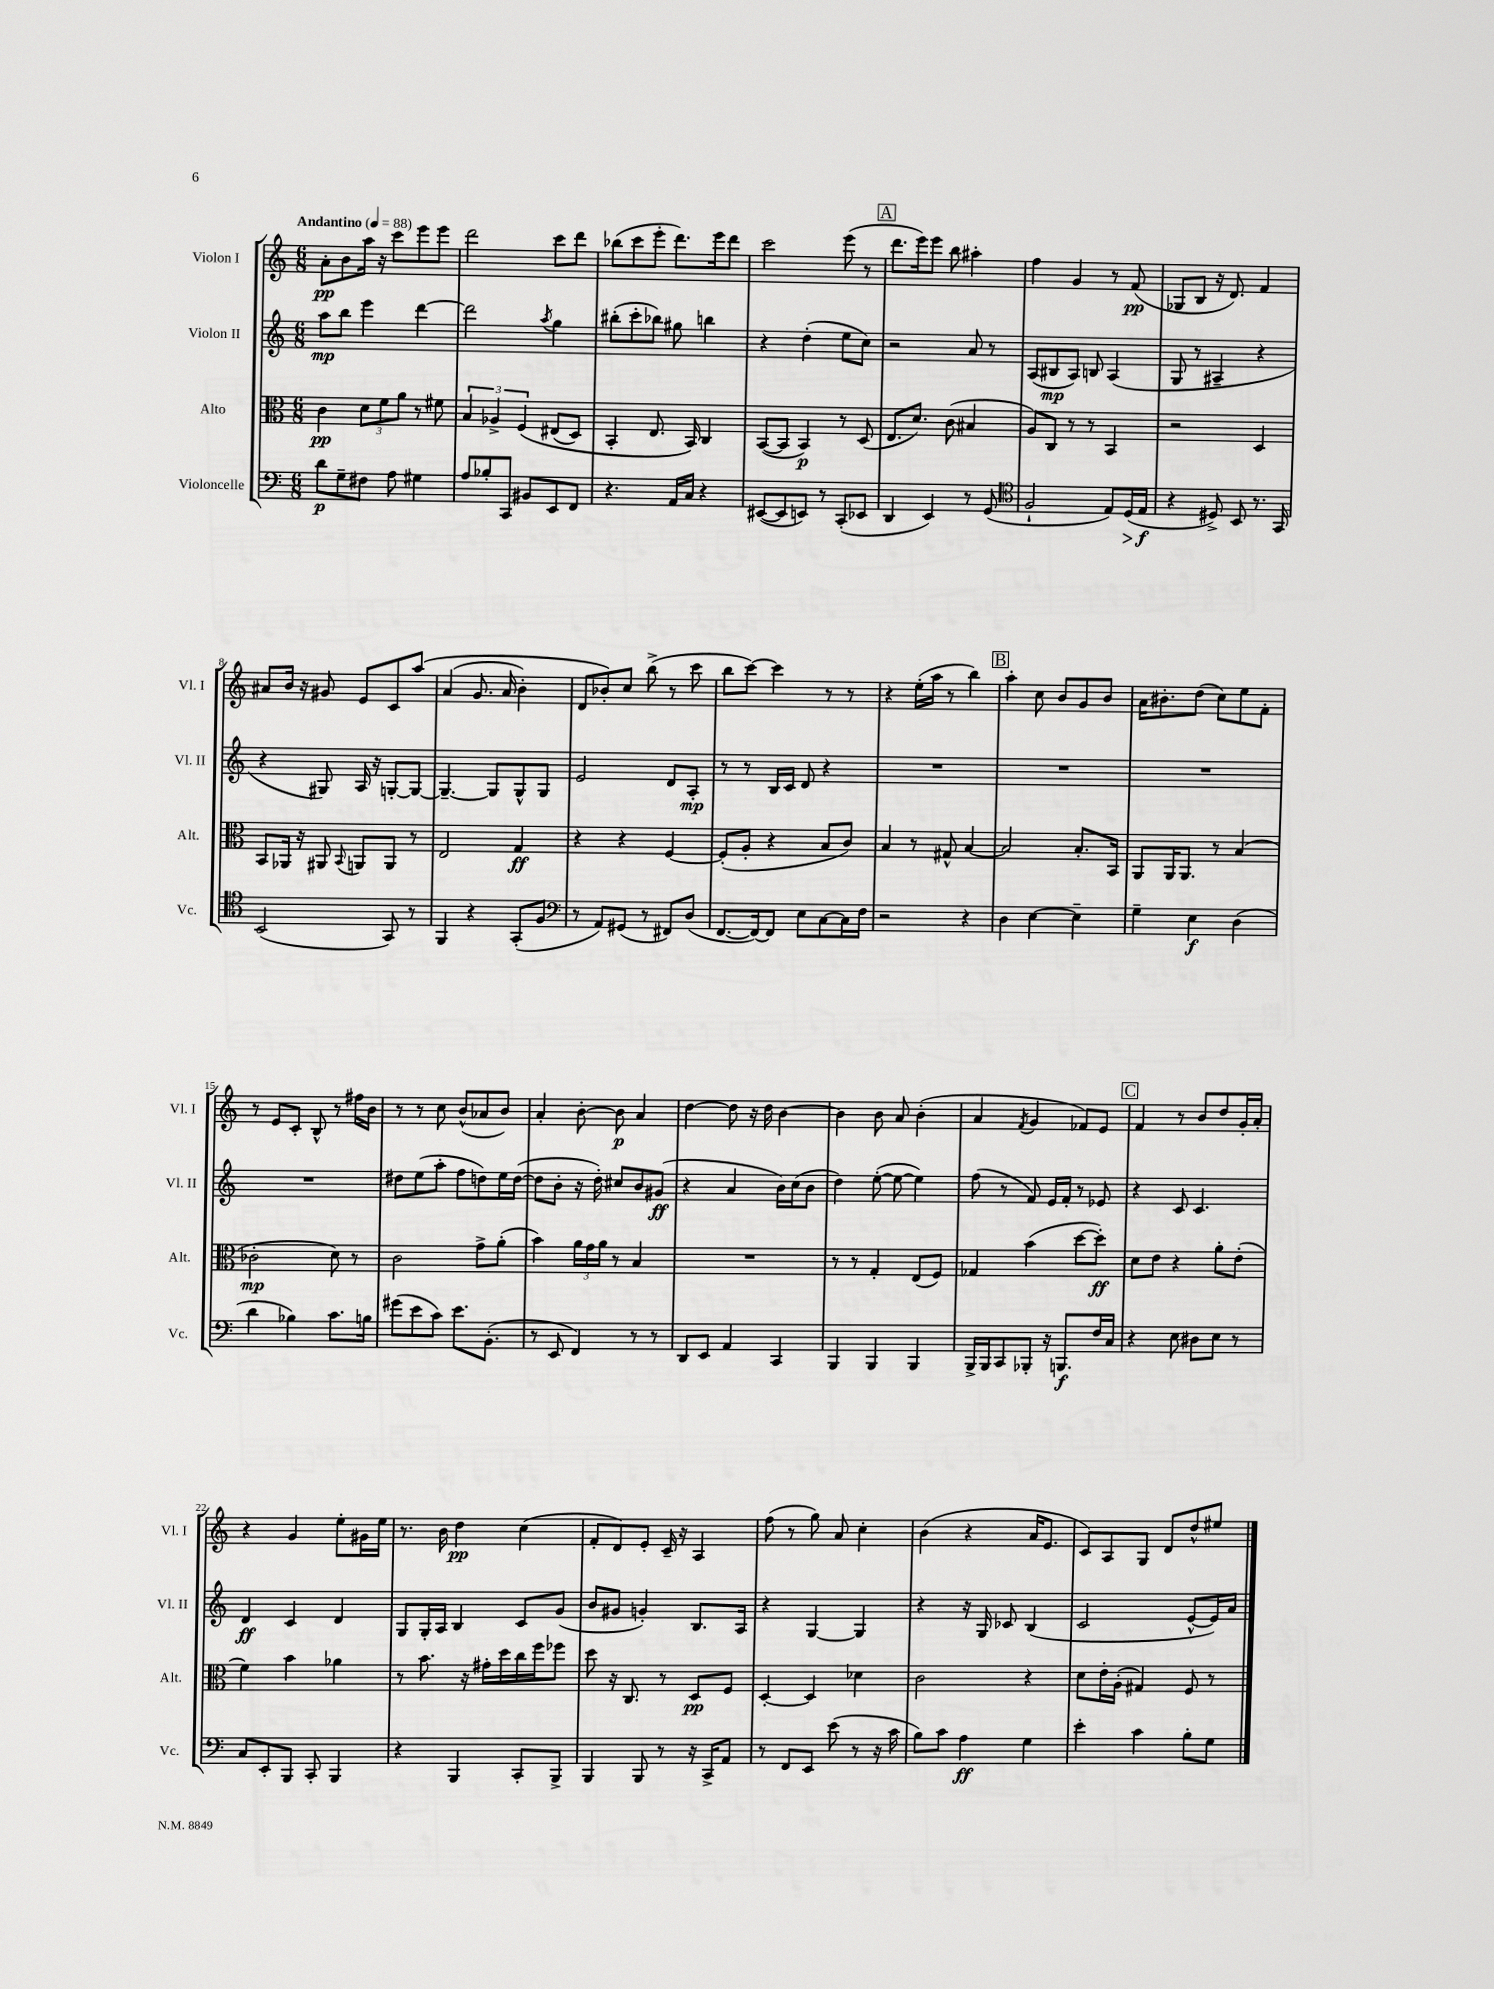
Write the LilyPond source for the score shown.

<<
\new StaffGroup <<
\new Staff = "s0" \with { instrumentName = "Violon I" shortInstrumentName = "Vl. I" } {
    \clef treble \key c \major \numericTimeSignature \time 6/8 \tempo "Andantino" 4 = 88
    \autoBeamOff a'8[-.\pp b'8 a''16] r16 c'''8[ e'''8 e'''8] |
    d'''2 c'''8[ d'''8] |
    bes''8[( c'''8 e'''8]-. d'''8.[) e'''16 d'''8] |
    c'''2 e'''8( r8 |
    \mark \markup { \box "A" } d'''8.[ e'''16) e'''8] b''8 ais''4-. |
    f''4 g'4 r8 f'8\pp( |
    ges8[ b8] r16 d'8.) f'4 |
    ais'8[ b'16] r16 gis'8 e'8[ c'8 a''8]\( |
    a'4( g'8. a'16 b'4-.) |
    d'8[ bes'8-.\) c''8] b''8->( r8 c'''8 |
    b''8[ c'''8]~) c'''4 r8 r8 |
    r4 e''16[-.( a''16] r8 b''4) |
    \mark \markup { \box "B" } a''4-. c''8 b'8[ g'8 b'8] |
    a'16[ bis'8.-. d''8]( c''8[) e''8 f'8]-. |
    r8 e'8[ c'8]-. b8-^ r8 fis''16[ b'16] |
    r8 r8 c''8 b'8[-^( aes'8 b'8]) |
    a'4-. b'8~-. b'8\p a'4 |
    d''4~ d''8 r16 d''16 b'4~ |
    b'4 b'8 a'8 b'4-.( |
    a'4 \acciaccatura { f'8 } g'4 fes'8[) e'8] |
    \mark \markup { \box "C" } f'4 r8 b'8[ d''8 g'16-. a'16]-. |
    r4 g'4 e''8[-. gis'16 e''16] |
    r8. b'16 d''4\pp c''4( |
    f'8[-. d'8) e'8]-. c'16-- r16 a4 |
    f''8( r8 g''8) a'8 c''4-. |
    b'4( r4 a'16[ e'8.] |
    c'8[) a8 g8] d'8[ d''8-^ eis''8] \bar "|." |
}
\new Staff = "s1" \with { instrumentName = "Violon II" shortInstrumentName = "Vl. II" } {
    \clef treble \key c \major \numericTimeSignature \time 6/8
    \autoBeamOff a''8[\mp b''8] e'''4 d'''4~ |
    d'''2 \acciaccatura { a''8 } g''4 |
    bis''8[-.( c'''8-. bes''8]) gis''8 b''4 |
    r4 d''4-.( e''8[ c''8]) |
    \mark \markup { \box "A" } r2 a'8 r8 |
    a8[( bis8\mp a8]) b8 a4( |
    g8 r8 ais4-- r4 |
    r4 gis8) a16 r16 g8[~-. g8]~ |
    g4.~-- g8[ g8-^ g8] |
    e'2 d'8[ a8]-.\mp |
    r8 r8 b16[ c'16] d'8 r4 |
    R2. |
    \mark \markup { \box "B" } R2. |
    R2. |
    R2. |
    dis''8[ e''8( a''8]-. f''8[ d''8) e''16 d''16]~( |
    d''8[ b'8]-. r16 d''16-.) cis''8[ b'8 gis'8]\ff( |
    r4 a'4 b'16[) c''16( b'8] |
    d''4) e''8~-.( e''8~ e''4) |
    f''8( r8 f'8) e'16[ f'16]-. r8 ees'8 |
    \mark \markup { \box "C" } r4 c'8 c'4. |
    d'4\ff c'4 d'4 |
    g8[ g16-. a16] b4 c'8[ g'8]( |
    b'8[ gis'8] g'4-.) b8.[ a16] |
    r4 g4~ g4 |
    r4 r16 g16 ces'8 b4( |
    c'2 e'8[~-^ e'16) a'16] \bar "|." |
}
\new Staff = "s2" \with { instrumentName = "Alto" shortInstrumentName = "Alt." } {
    \clef alto \key c \major \numericTimeSignature \time 6/8
    \autoBeamOff c'4\pp \tuplet 3/2 { d'8[ f'8 a'8] } r8 fis'8 |
    \tuplet 3/2 { b4 aes4-> f4\( } eis8[( d8]) |
    b,4-. e8. b,16\) c4 |
    b,8[~( b,8] b,4\p) r8 d8( |
    \mark \markup { \box "A" } e8.[ d'8.]) c'8( bis4 |
    a8[) c8] r8 r8 b,4 |
    r2 d4 |
    b,8[ aes,16] r16 ais,8 \appoggiatura { b,8 } a,8[ a,8] r8 |
    e2 g4\ff |
    r4 r4 f4~ |
    f8[-.( a8]-. r4 b8[ c'8]) |
    b4 r8 gis8-^ b4~ |
    \mark \markup { \box "B" } b2 b8.[-. b,16] |
    a,8[ a,16 a,8.] r8 b4( |
    ces'2-.\mp d'8) r8 |
    c'2 g'8[-> a'8]-.( |
    b'4) \tuplet 3/2 { a'16[ g'16 a'16] } r8 b4 |
    R2. |
    r8 r8 g4-. e8[( f8]) |
    ges4 b'4( d''8[~ d''8]-.\ff) |
    \mark \markup { \box "C" } d'8[ e'8] r4 a'8[-. e'8]-.( |
    f'4) b'4 aes'4 |
    r8 b'8. r16 gis'16[-. d''16 c''16 f''16 fes''8] |
    d''8 r16 c8. r8 d8[\pp f8] |
    d4~-. d4 des'4 |
    c'2 r4 |
    d'8[ e'16-. a16]-.( gis4) f8 r8 \bar "|." |
}
\new Staff = "s3" \with { instrumentName = "Violoncelle" shortInstrumentName = "Vc." } {
    \clef bass \key c \major \numericTimeSignature \time 6/8
    \autoBeamOff d'8[\p g8-- fis8] a8 gis4 |
    a8[ bes8-. c,8] bis,8[ e,8 f,8] |
    r4. a,16[ c16] r4 |
    eis,8[~( eis,8 e,8]) r8 c,8[-.( ees,8] |
    \mark \markup { \box "A" } d,4 e,4) r8 g,8( |
    \clef tenor f2-! e8[) d16\>( e16]\f\! |
    r4 dis8->) b,8 r8. g,16 |
    b,2( g,8) r8 |
    f,4 r4 g,8[-.( f8] |
    \clef bass r8 a,8[) gis,8]( r8 fis,8[) d8]( |
    f,8.[~ f,16~) f,8] e8[ c8~ c16 f16] |
    r2 r4 |
    \mark \markup { \box "B" } d4 e4~ e4-- |
    g4-- e4\f d4( |
    d'4 bes4) c'8.[ b16] |
    gis'8[( e'8 c'8]) e'8.[ b,8.]-.( |
    r8 e,8 f,4) r8 r8 |
    d,8[ e,8] a,4 c,4 |
    b,,4 b,,4 b,,4 |
    b,,16[-> b,,16 c,8 bes,,8]-. r16 b,,8.[\f f16 c16] |
    \mark \markup { \box "C" } r4 e8 dis8[ e8] r8 |
    c8[ e,8-. b,,8] c,8-. b,,4 |
    r4 b,,4 c,8[-. b,,8]-> |
    b,,4 b,,8 r8 r16 c,16[-> a,8] |
    r8 f,8[ e,8] e'8( r8 r16 c'16 |
    b8[) c'8] a4\ff g4 |
    e'4-. c'4 b8[-. g8] \bar "|." |
}
>>
>>
